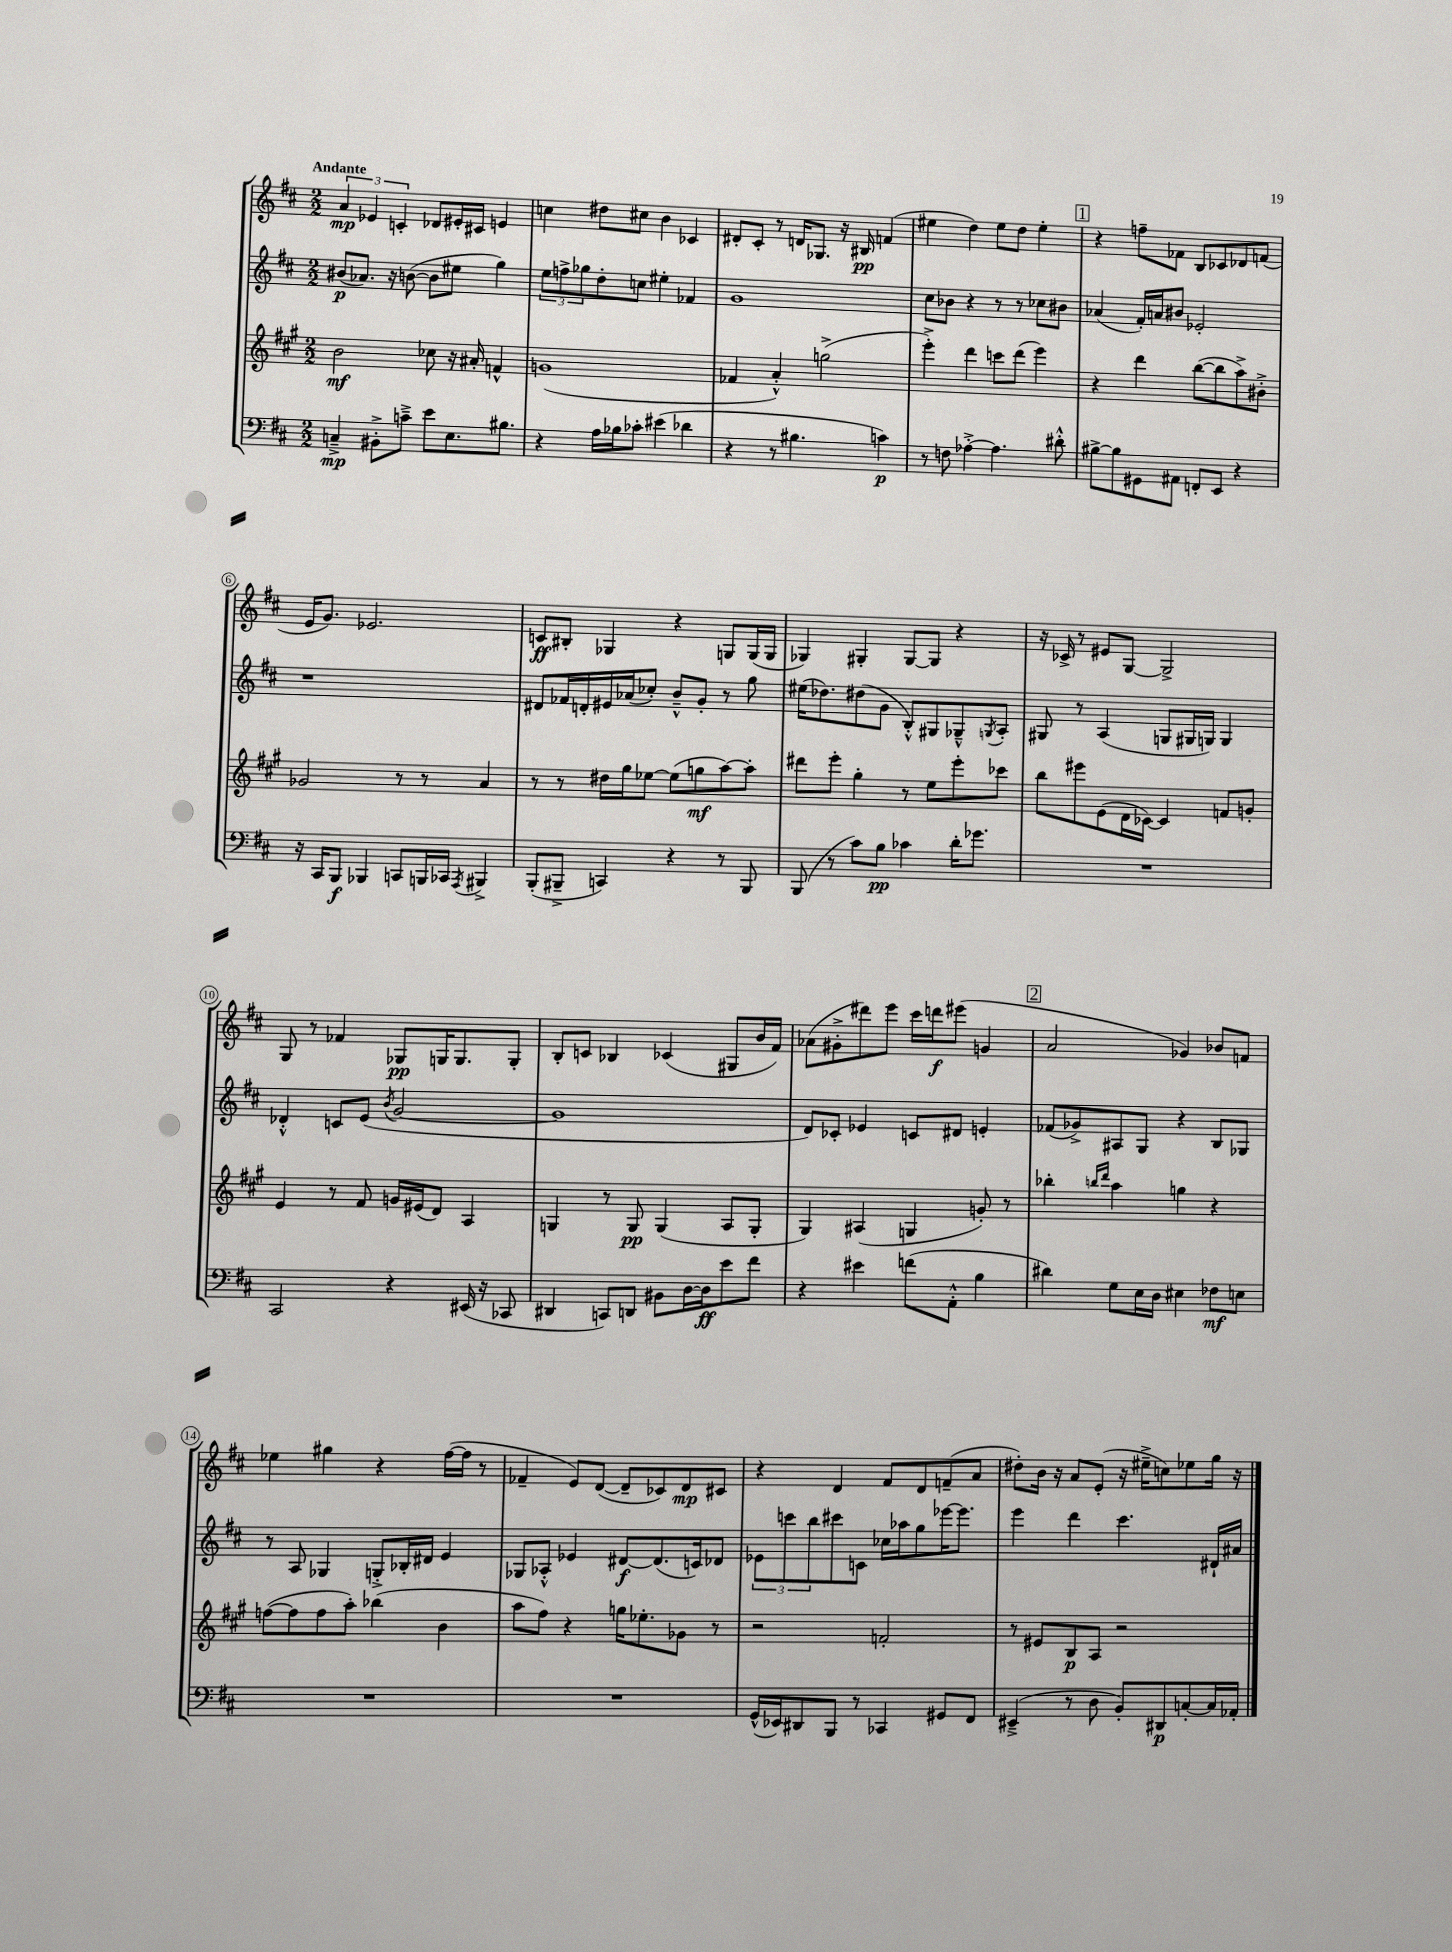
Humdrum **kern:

**kern	**dynam	**kern	**dynam	**kern	**dynam	**kern	**dynam
*part4	*part4	*part3	*part3	*part2	*part2	*part1	*part1
*staff4	*staff4	*staff3	*staff3	*staff2	*staff2	*staff1	*staff1
*clefF4	*	*clefG2	*	*clefG2	*	*clefG2	*
*k[f#c#]	*	*k[f#c#g#]	*	*k[f#c#]	*	*k[f#c#]	*
*M2/2	*	*M2/2	*	*M2/2	*	*M2/2	*
=1	=1	=1	=1	=1	=1	=1	=1
!	!	!	!	!	!	!LO:TX:a:B:t=Andante	!
4Cn~^/	mp	2b\	mf	(8b#X/L	p	6a/	mp
.	.	.	.	8.a-X/J)	.	.	.
.	.	.	.	.	.	6e-X/	.
8BB#X'^\L	.	.	.	.	.	.	.
.	.	.	.	16r	.	.	.
.	.	.	.	.	.	6cn'/	.
8cn~^\J	.	.	.	([8bn\	.	.	.
8e\L	.	8cc-X\	.	8b\L]	.	8d-X/L	.
8.E\	.	16r	.	8ee#X\J	.	16e#X'/L	.
.	.	16a#X'/	.	.	.	16c#X/JJ	.
.	.	4fn^^/	.	4gg\)	.	4en/	.
8.B#X\J	.	.	.	.	.	.	.
=2	=2	=2	=2	=2	=2	=2	=2
4r	.	(1gn	.	12ee\L	.	4ccn\	.
.	.	.	.	12ffn^\	.	.	.
.	.	.	.	12gg-X\	.	.	.
16A\LL	.	.	.	8dd'\	.	8dd#X\L	.
16B-X\J	.	.	.	.	.	.	.
8c-X'\J	.	.	.	8ccn\J	.	8cc#X\J	.
(4e#X\	.	.	.	4ee#X'\	.	4b\	.
4d-X\	.	.	.	4f-X/	.	4c-X/	.
=3	=3	=3	=3	=3	=3	=3	=3
4r	.	4f-X/	.	1g	.	8d#X'/L	.
.	.	.	.	.	.	8c#'/J	.
8r	.	4a'^^/)	.	.	.	8r	.
4.B#X\	.	.	.	.	.	16dn/KL	.
.	.	.	.	.	.	8.G-X/J	.
.	.	(2ggn^\	.	.	.	.	.
.	.	.	.	.	.	16r	.
.	.	.	.	.	.	16B#X/	pp
4cn\)	p	.	.	.	.	(4fn/	.
=4	=4	=4	=4	=4	=4	=4	=4
8r	.	4eee'^\)	.	8cc#\L	.	4ee#X\	.
8Fn\	.	.	.	8b-X\J	.	.	.
[4A-X'^\	.	4ddd\	.	4r	.	4dd\)	.
4.A-\]	.	8cccn\L	.	8r	.	8ee#\L	.
.	.	(8ddd\J	.	8r	.	8dd\J	.
.	.	4eee\)	.	8cc-X\L	.	4ee#'\	.
8d#X'^^\	.	.	.	8b#X\J	.	.	.
!!LO:REH:place=s1:t=1
=5	=5	=5	=5	=5	=5	=5	=5
[8B#X^\L	.	4r	.	(4a-X/	.	4r	.
8B#\]	.	.	.	.	.	.	.
8GG#X\	.	4ddd\	.	16f#'/LL)	.	8ffn~\L	.
.	.	.	.	16an/J	.	.	.
8AA#X\J	.	.	.	8b#X/J	.	8f-X\J	.
8FFn'/L	.	([8bb\L	.	2e-X'/	.	8B/L	.
8EE/J	.	8bb\]	.	.	.	8c-X/	.
4r	.	8aa^\)	.	.	.	8d-X/	.
.	.	8b#X'^\J	.	.	.	(8fn/J	.
!!LO:LB:g=z
=6	=6	=6	=6	=6	=6	=6	=6
16r	.	2g-X/	.	1r	.	16e/KL	.
16CC#/KL	.	.	.	.	.	8.g/J)	.
8BBB/J	f	.	.	.	.	.	.
4BBB-X/	.	.	.	.	.	2.e-X/	.
8CCn/L	.	8r	.	.	.	.	.
16BBBn/L	.	8r	.	.	.	.	.
16CC-X/JJ	.	.	.	.	.	.	.
8qAAA/	.	.	.	.	.	.	.
4BBB#X^/	.	4a/	.	.	.	.	.
=7	=7	=7	=7	=7	=7	=7	=7
(8BBB'/L	.	8r	.	8d#X/L	.	8cn/L	ff
8BBB#X~^/J	.	8r	.	16f-X/L	.	8B#X'/J	.
.	.	.	.	16dn'/	.	.	.
4CCn/)	.	16dd#X\LL	.	16e#X/	.	4G-X/	.
.	.	16gg#\J	.	(16a-X/J	.	.	.
.	.	[8ee-X\J	.	8cc-X'/J)	.	.	.
4r	.	(8ee-\L]	.	8b~^^/L	.	4r	.
.	.	8ggn\	mf	8g'/J	.	.	.
8r	.	[8aa\)	.	8r	.	8Gn/L	.
8BBB#/	.	8aa'\J]	.	8gg\	.	(16G/L	.
.	.	.	.	.	.	16G/JJ	.
=8	=8	=8	=8	=8	=8	=8	=8
(8BBB/	.	8ddd#X\L	.	(16ee#X\KL	.	4G-X/)	.
.	.	.	.	8.dd-X\)	.	.	.
8r	.	8eee'\J	.	.	.	.	.
8c#\L)	.	4gg#'\	.	(8dd#X\	.	4G#X'/	.
8B\J	pp	.	.	8g\J	.	.	.
4c-X\	.	8r	.	8B'^^/L)	.	[8G#/L	.
.	.	8ee\L	.	8G#X/	.	8G#/J]	.
16d'\KL	.	8eee'\	.	8G-X~^^/	.	4r	.
8.g-X\J	.	.	.	.	.	.	.
.	.	.	.	8qGn/	.	.	.
.	.	8ccc-X\J	.	8A'/J	.	.	.
=9	=9	=9	=9	=9	=9	=9	=9
1r	.	8bb\L	.	8G#X/	.	16r	.
.	.	.	.	.	.	16c-X^/	.
.	.	8eee#X\	.	8r	.	8r	.
.	.	(8e\	.	(4A/	.	8e#X/L	.
.	.	16d\L	.	.	.	[8G/J	.
.	.	[16c-X\JJ)	.	.	.	.	.
.	.	4c-/]	.	8Gn/L	.	2G^/]	.
.	.	.	.	16G#X/L	.	.	.
.	.	.	.	16Gn/JJ)	.	.	.
.	.	8fn/L	.	4G/	.	.	.
.	.	8gn'/J	.	.	.	.	.
!!LO:LB:g=z
=10	=10	=10	=10	=10	=10	=10	=10
2CC#/	.	4e/	.	4d-X'^^/	.	8G/	.
.	.	.	.	.	.	8r	.
.	.	8r	.	8cn/L	.	4f-X/	.
.	.	8f#/	.	(8e/J	.	.	.
.	.	.	.	8qb/	.	.	.
4r	.	16gn/LL	.	[2g/	.	8G-X/L	pp
.	.	(16e#X/J	.	.	.	.	.
.	.	8d/J)	.	.	.	16Gn/K	.
.	.	.	.	.	.	8.G/	.
(16EE#X/	.	4A/	.	.	.	.	.
16r	.	.	.	.	.	.	.
8CC-X/	.	.	.	.	.	8G'/J	.
=11	=11	=11	=11	=11	=11	=11	=11
4DD#X/	.	4Gn/	.	1g]	.	8B'/L	.
.	.	.	.	.	.	8cn/J	.
8CCn/L)	.	8r	.	.	.	4B-X/	.
8DDn/J	.	8G/	pp	.	.	.	.
8BB#X\L	.	(4G/	.	.	.	(4c-X/	.
[16D\L	.	.	.	.	.	.	.
16D\J]	ff	.	.	.	.	.	.
8e\	.	8A/L	.	.	.	8G#X/L	.
8f#\J	.	8G'/J	.	.	.	16b/L	.
.	.	.	.	.	.	16f#/JJ)	.
=12	=12	=12	=12	=12	=12	=12	=12
4r	.	4G#/)	.	8d/L)	.	(8a-X\L	.
.	.	.	.	8c-X'/J	.	8g#X'^\	.
4e#X\	.	(4A#X/	.	4e-X/	.	8ddd#X\)	.
.	.	.	.	.	.	8eee\J	.
(8fn\L	.	4Gn/	.	8cn/L	.	16ccc#\LL	.
.	.	.	.	.	.	16dddn\J	f
8AA'^^\J	.	.	.	8d#X/J	.	(8eee#X\J	.
4B\	.	8gn'/)	.	4en'/	.	4gn/	.
.	.	8r	.	.	.	.	.
!!LO:REH:place=s1:t=2
=13	=13	=13	=13	=13	=13	=13	=13
4d#X\)	.	4bb-X'\	.	(8f-X/L	.	2a/	.
.	.	.	.	8g-X^/)	.	.	.
.	.	16qqbbn/LL	.	.	.	.	.
.	.	16qqddd/JJ	.	.	.	.	.
8G\L	.	4aa\	.	8A#X/	.	.	.
16E\L	.	.	.	8G/J	.	.	.
16D\JJ	.	.	.	.	.	.	.
4E#X\	.	4ggn\	.	4r	.	4g-X/)	.
8F-X\L	mf	4r	.	8B/L	.	8b-X/L	.
8En\J	.	.	.	8G-X/J	.	8fn/J	.
!!LO:LB:g=z
=14	=14	=14	=14	=14	=14	=14	=14
1r	.	([8ffn\L	.	8r	.	4ee-X\	.
.	.	8ff\]	.	8A/	.	.	.
.	.	8ff\	.	4G-X/	.	4gg#X\	.
.	.	8aa'\J)	.	.	.	.	.
.	.	(4bb-X\	.	8Gn'^/L	.	4r	.
.	.	.	.	16B-X'/L	.	.	.
.	.	.	.	16d#X/JJ	.	.	.
.	.	4b\	.	4e/	.	([16ff#\LL	.
.	.	.	.	.	.	16ff#\JJ]	.
.	.	.	.	.	.	8r	.
=15	=15	=15	=15	=15	=15	=15	=15
1r	.	8aa\L	.	8G-X/L	.	4f-X~/	.
.	.	8ff#\J)	.	8A-X'^^/J	.	.	.
.	.	4r	.	4e-X/	.	8e/L)	.
.	.	.	.	.	.	([8d/J	.
.	.	16ggn\KL	.	[8d#X/L	f	8d~/L]	.
.	.	8.ee-X'\	.	.	.	.	.
.	.	.	.	(8.d#/]	.	8c-X/)	.
.	.	8g-X\J	.	.	.	8d/	mp
.	.	.	.	16cn/k)	.	.	.
.	.	8r	.	8d-X/J	.	8c#X/J	.
=16	=16	=16	=16	=16	=16	=16	=16
(16GG^^/LL	.	2r	.	12e-X\L	.	4r	.
16EE-X/J)	.	.	.	.	.	.	.
.	.	.	.	12cccn\	.	.	.
8DD#X/	.	.	.	.	.	.	.
.	.	.	.	12bb\	.	.	.
8BBB/J	.	.	.	8ccc#X\	.	4d/	.
8r	.	.	.	8cn\J	.	.	.
4CC-X/	.	2fn'/	.	16cc-X\LL	.	8f#/L	.
.	.	.	.	16aa-X\J	.	.	.
.	.	.	.	8gg\	.	8d/	.
8GG#X/L	.	.	.	[16eee-X\K	.	(8fn~/	.
.	.	.	.	8.eee-\J]	.	.	.
8FF#/J	.	.	.	.	.	8a/J	.
=17	=17	=17	=17	=17	=17	=17	=17
(4EE#X~^/	.	8r	.	4eee\	.	8dd#X'\L)	.
.	.	8e#X/L	.	.	.	16b\Jk	.
.	.	.	.	.	.	16r	.
8r	.	8B/	p	4ddd\	.	8a/L	.
8D\	.	8A/J	.	.	.	(8e'/J	.
8BB'/L)	.	2r	.	4.ccc#\	.	16r	.
.	.	.	.	.	.	16ee#X~^\KL	.
8DD#X/	p	.	.	.	.	8ccn\)	.
[8Cn'/	.	.	.	.	.	8ee-X\	.
16C/L]	.	.	.	16d#X`/LL	.	16gg\Jk	.
16AA-X'/JJ	.	.	.	16a#X/JJ	.	16r	.
==	==	==	==	==	==	==	==
*-	*-	*-	*-	*-	*-	*-	*-
